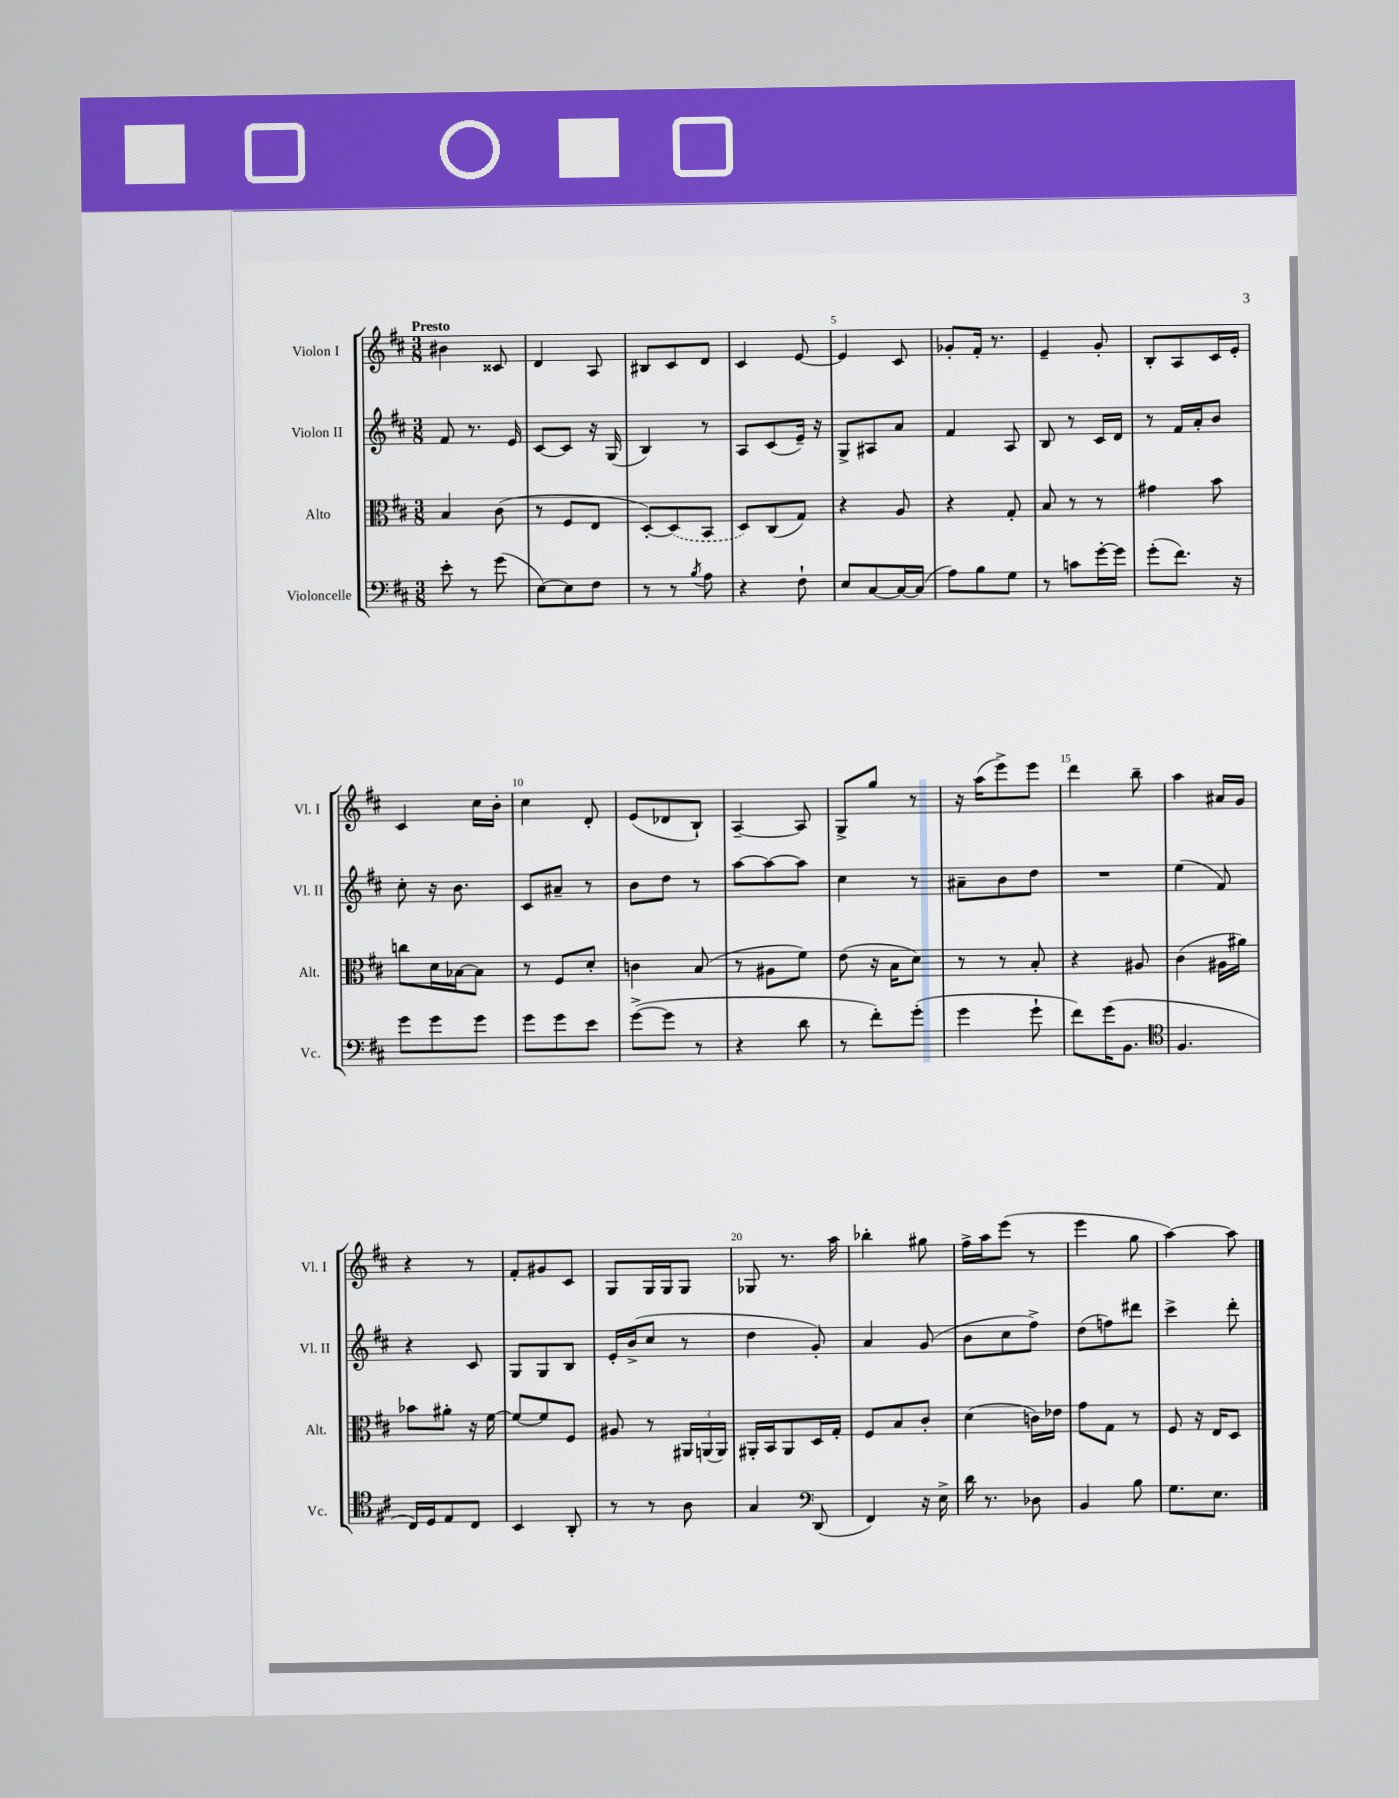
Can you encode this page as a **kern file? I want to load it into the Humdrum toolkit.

**kern	**kern	**kern	**kern
*part4	*part3	*part2	*part1
*staff4	*staff3	*staff2	*staff1
*I"Violoncelle	*I"Alto	*I"Violon II	*I"Violon I
*I'Vc.	*I'Alt.	*I'Vl. II	*I'Vl. I
*clefF4	*clefC3	*clefG2	*clefG2
*k[f#c#]	*k[f#c#]	*k[f#c#]	*k[f#c#]
*M3/8	*M3/8	*M3/8	*M3/8
=1	=1	=1	=1
!	!	!	!LO:TX:a:B:t=Presto
8e'\	4B/	8f#/	4b#X\
8r	.	8.r	.
(8g\	(8c#\	.	8c##X/
.	.	16e/	.
=2	=2	=2	=2
[8E\L)	8r	[8c#/L	4d/
8E\]	8F#/L	8c#/J]	.
8F#\J	8E/J	16r	8A/
.	.	(16G/	.
=3	=3	=3	=3
8r	[8D'/L)	4B/)	8B#X/L
8r	(8D/]	.	8c#/
8qB/	.	.	.
8A\	8BB/J	8r	8d/J
=4	=4	=4	=4
4r	8D/L)	8A/L	4c#/
.	(8C#/	(8c#/	.
8F#`\	8G/J)	16e~/Jk)	[8e/
.	.	16r	.
=5	=5	=5	=5
8E/L	4r	8G^/L	4e/]
[8C#/	.	8A#X/	.
16C#/L_	8A/	8a/J	8c#/
(16C#/JJ]	.	.	.
=6	=6	=6	=6
8A\L)	4r	4f#/	8g-X'/L
8B\	.	.	16f#'/Jk
.	.	.	8.r
8G\J	8G'/	8A/	.
=7	=7	=7	=7
8r	8B/	8B/	4e~/
8cn\L	8r	8r	.
[16g'\L	8r	16c#/LL	8g'/
16g\JJ]	.	16d/JJ	.
=8	=8	=8	=8
(8g'\L	4g#X\	8r	8B'/L
8.f#\J)	.	16f#/LL	8A/
.	.	16a'/J	.
.	8b\	8b/J	16c#/L
16r	.	.	16e'/JJ
!!LO:LB:g=z
=9	=9	=9	=9
8g\L	8ccn\L	8cc#'\	4c#/
8g\	16d\L	16r	.
.	[16B-X\J	8.b\	.
8g\J	8B-\J]	.	16cc#\LL
.	.	.	16b'\JJ
=10	=10	=10	=10
8g\L	8r	8c#/L	4cc#\
8g\	8F#/L	8a#X~/J	.
8e\J	8d'/J	8r	8d'/
=11	=11	=11	=11
([8g^\L	4cn\	8b\L	(8e/L
8g\J]	.	8dd\J	8d-X/
8r	(8B/	8r	8B`/J)
=12	=12	=12	=12
4r	8r	[8aa\L	[4A~/
.	8A#X\L	8aa\_	.
8d\	8f#\J)	8aa\J]	8A/]
=13	=13	=13	=13
8r	(8e\	4cc#\	8G^/L
8f#'\L)	16r	.	8gg/J
.	16B\KL	.	.
(8g'\J	8d\J)	8r	8r
=14	=14	=14	=14
4g\	8r	8a#X~\L	16r
.	.	.	(16aa\KL
.	8r	8b\	8eee^\)
8g`\	8B'/	8dd\J	8eee\J
=15	=15	=15	=15
8f#\L)	4r	4.r	4ddd\
(16g\K	.	.	.
8.BB\J	.	.	.
.	8A#X/	.	8bb~\
=16	=16	=16	=16
*clefC4	*	*	*
4.F#/	(4c#\	(4ee\	4aa\
.	16A#X\LL	8f#/)	16a#X/LL
.	16a#X\JJ)	.	16g/JJ
!!LO:LB:g=z
=17	=17	=17	=17
16C#/LL)	8b-X\L	4r	4r
16D/J	.	.	.
8E/	8a#X'\J	.	.
8C#/J	16r	8c#/	8r
.	[16f#\	.	.
=18	=18	=18	=18
4BB/	8f#/L_	8G/L	8f#'/L
.	8f#/]	8G/	8g#X/
8AA'/	8F#/J	8B/J	8c#/J
=19	=19	=19	=19
8r	8A#X/	16e'/LL	8G/L
.	.	(16b^/J	.
8r	8r	8cc#/J	16G/L
.	.	.	16G/J
8A\	24AA#X/LL	8r	8G/J
.	(24AAn/	.	.
.	24AA/JJ)	.	.
=20	=20	=20	=20
4G/	16AA#X'/LL	4dd\	8G-X/
.	16BB/J	.	.
.	8AA#/	.	8.r
*clefF4	*	*	*
(8DD/	16D/L	8g'/)	.
.	16G'/JJ	.	16aa\
=21	=21	=21	=21
4FF#/)	8F#/L	4a/	4bb-X'\
.	8B/	.	.
16r	8c#'/J	(8g/	8gg#X\
16E^\	.	.	.
=22	=22	=22	=22
16d\	(4d\	8b\L	16ff#^\LL
8.r	.	.	16aa\J
.	.	8cc#\	(8eee\J
8D-X\	16cn\LL)	8ff#^\J)	8r
.	16e-X\JJ	.	.
=23	=23	=23	=23
4BB/	8g\L	(8dd\L	4eee\
.	8G\J	8ffn\)	.
8B\	8r	8ddd#X\J	8gg\
=24	=24	=24	=24
8.G\L	8F#/	4ccc#^\	[4aa\)
.	16r	.	.
8.E\J	16E/KL	.	.
.	8D/J	8ddd'\	8aa\]
==	==	==	==
*-	*-	*-	*-
